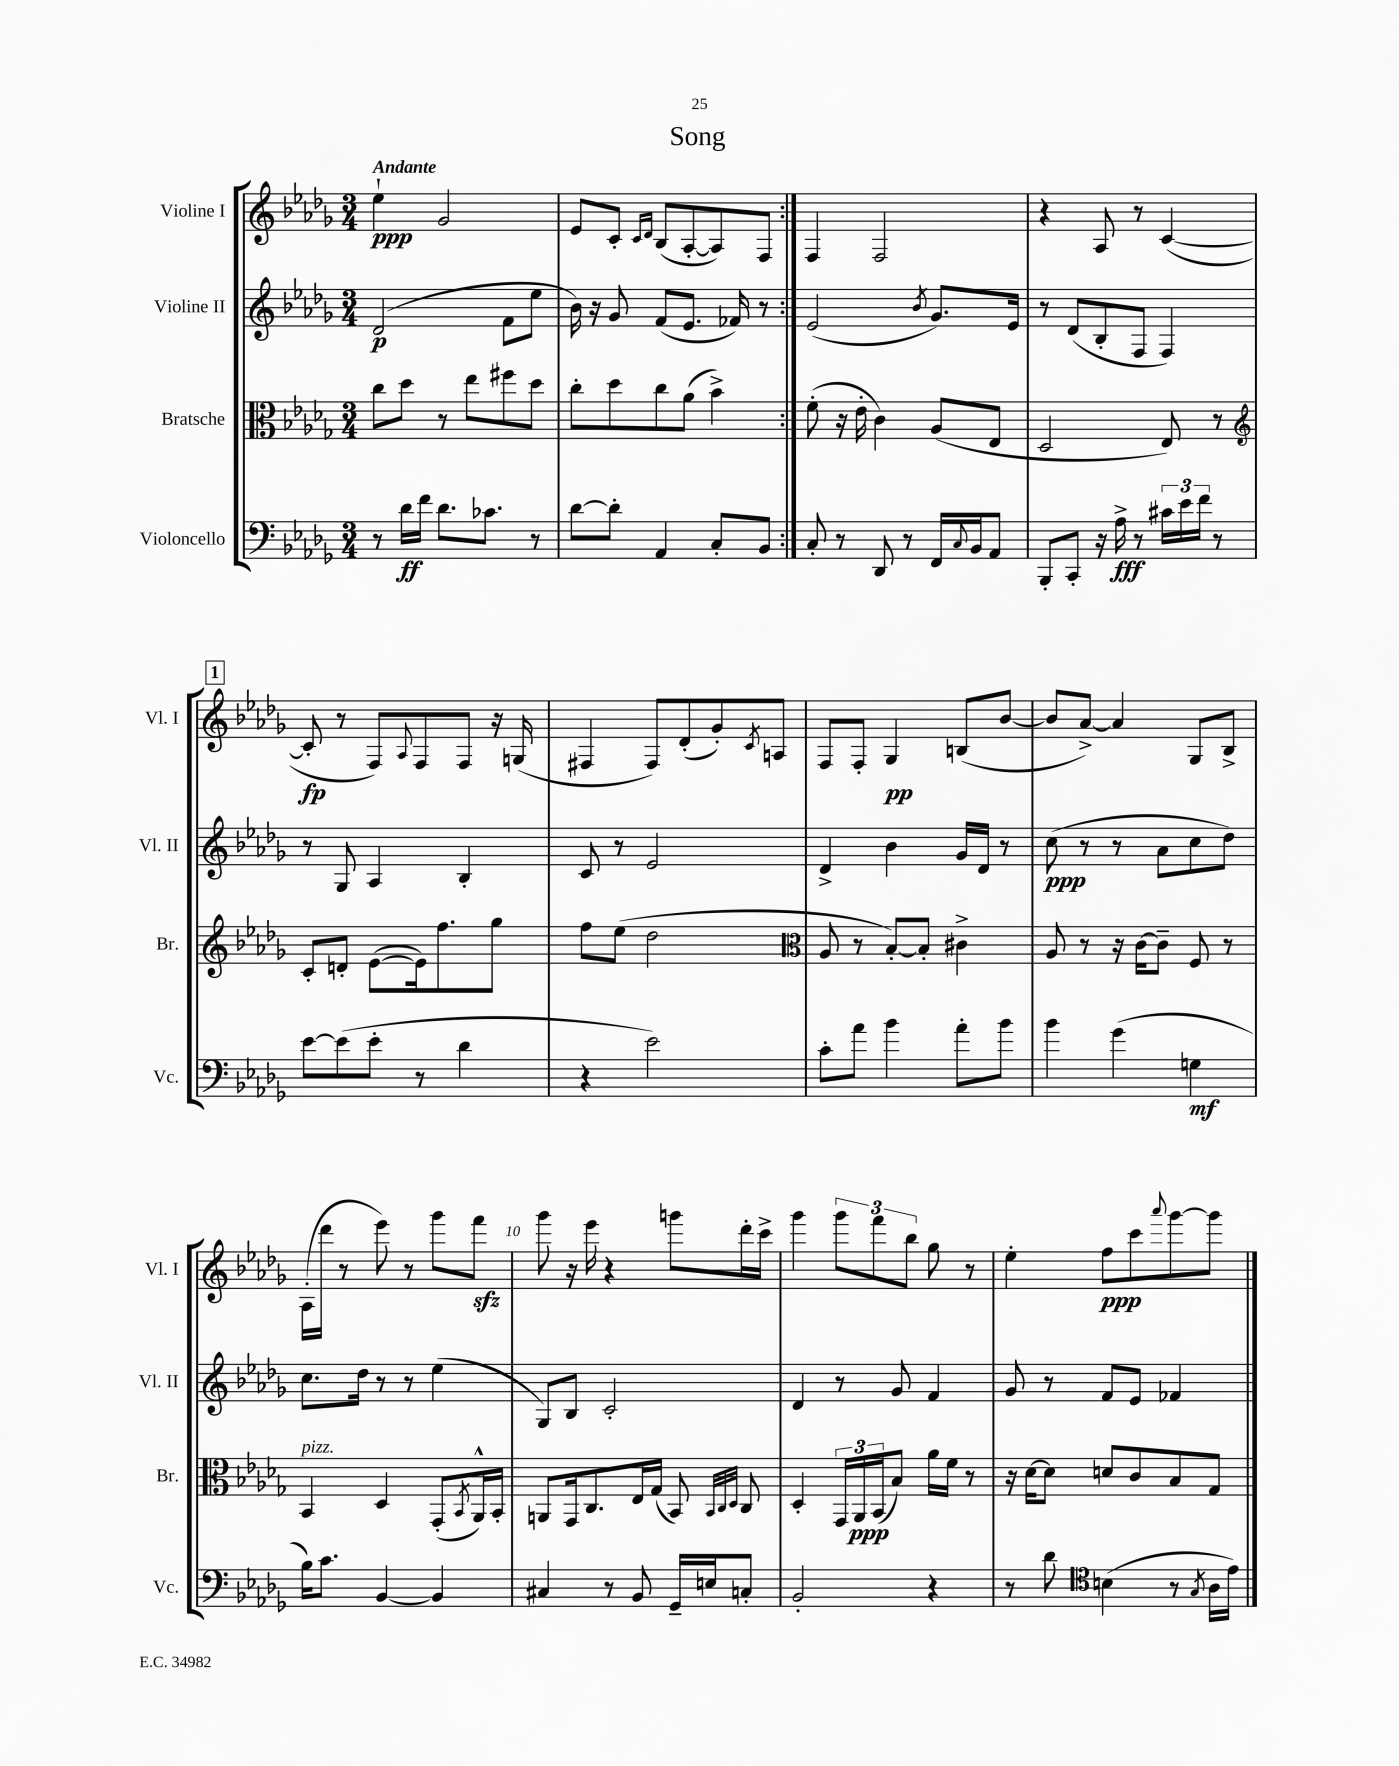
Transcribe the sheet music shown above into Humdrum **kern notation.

**kern	**kern	**kern	**kern
*staff4	*staff3	*staff2	*staff1
*clefF4	*clefC3	*clefG2	*clefG2
*k[b-e-a-d-g-]	*k[b-e-a-d-g-]	*k[b-e-a-d-g-]	*k[b-e-a-d-g-]
*M3/4	*M3/4	*M3/4	*M3/4
8r	8cc	(2d-	4ee-`
16d-	8dd-	.	.
16f	.	.	.
8.d-	8r	.	2g-
.	8ee-	.	.
8.c-	.	.	.
.	8ff#	8f	.
8r	8dd-	8ee-	.
=	=	=	=
[8d-	8cc'	16b-)	8e-
.	.	16r	.
8d-']	8dd-	8g-	8c'
.	.	.	16qqc
.	.	.	16qqd-
4AA-	8cc	(8f	(8B-
.	(8a-	8.e-	[8A-'
8C'	4b-^)	.	8A-])
.	.	16f-)	.
8BB-	.	8r	8F
=:|!	=:|!	=:|!	=:|!
8C'	(8f'	(2e-	4F
8r	16r	.	.
.	16e-'	.	.
8DD-	4c)	.	2F
8r	.	.	.
.	.	8qb-	.
16FF	(8A-	8.g-)	.
8qqC	.	.	.
16BB-	.	.	.
8AA-	8E-	.	.
.	.	16e-	.
=	=	=	=
8BBB-'	2D-	8r	4r
8CC'	.	(8d-	.
16r	.	8B-'	8A-
16A-^	.	.	.
8r	.	8F	8r
24c#	8E-)	4F)	([4c
24e-	.	.	.
24f	.	.	.
8r	8r	.	.
=	=	=	=
*	*clefG2	*	*
[8e-	8c'	8r	8c']
(8e-]	8d'	8G-	8r
8e-'	([8e-	4A-	8F)
.	.	.	8qqA-
8r	16e-])	.	8F
.	8.ff	.	.
4d-	.	4B-'	8F
.	8gg-	.	16r
.	.	.	(16G
=	=	=	=
4r	8ff	8c	4F#
.	(8ee-	8r	.
2e-)	2dd-	2e-	8F#)
.	.	.	(8d-'
.	.	.	8g-')
.	.	.	8qc
.	.	.	8A
=	=	=	=
*	*clefC3	*	*
8c'	8A-	4d-^	8F
8a-	8r	.	8F'
4b-	[8B-')	4b-	4G-
.	8B-']	.	.
8a-'	4c#^	16g-	(8B
.	.	16d-	.
8b-	.	8r	[8b-
=	=	=	=
4b-	8A-	(8cc	8b-]
.	8r	8r	[8a-^)
(4g-	16r	8r	4a-]
.	[16c	.	.
.	8c~]	8a-	.
4G	8F	8cc	8G-
.	8r	8dd-)	8B-^
=	=	=	=
16B-)	4BB-	8.cc	(16A-'
8.c	.	.	16ddd-
.	.	.	8r
.	.	16dd-	.
[4BB-	4D-	8r	8eee-)
.	.	8r	8r
4BB-]	(8GG-'	(4ee-	8ggg-
.	8qBB-	.	.
.	16AA-^^)	.	8fff
.	16BB-'	.	.
=	=	=	=
4C#	8AA	8G-)	8ggg-
.	16GG-	8B-	16r
.	8.C	.	16eee-
8r	.	2c'	4r
8BB-	16E-	.	.
.	(16G-	.	.
16GG-~	8BB-)	.	8ggg
16E	.	.	.
.	32qqBB-	.	.
.	32qqC	.	.
.	32qqD-	.	.
8C'	8C	.	16ddd-'
.	.	.	16ccc^
=	=	=	=
2BB-'	4D-'	4d-	4ggg-
.	24GG-	8r	12ggg-
.	24AA-	.	.
.	(24BB-	.	12fff
.	8B-)	8g-	.
.	.	.	12bb-
4r	16a-	4f	8gg-
.	16f	.	.
.	8r	.	8r
=	=	=	=
8r	16r	8g-	4ee-'
.	[16d-	.	.
8d-	8d-]	8r	.
*clefC4	*	*	*
(4B	8d	8f	8ff
.	8c	8e-	8ccc
.	.	.	8qqaaa-
8r	8B-	4f-	[8ggg-
8qG-	.	.	.
16A-	8G-	.	8ggg-]
16e-)	.	.	.
==	==	==	==
*-	*-	*-	*-
